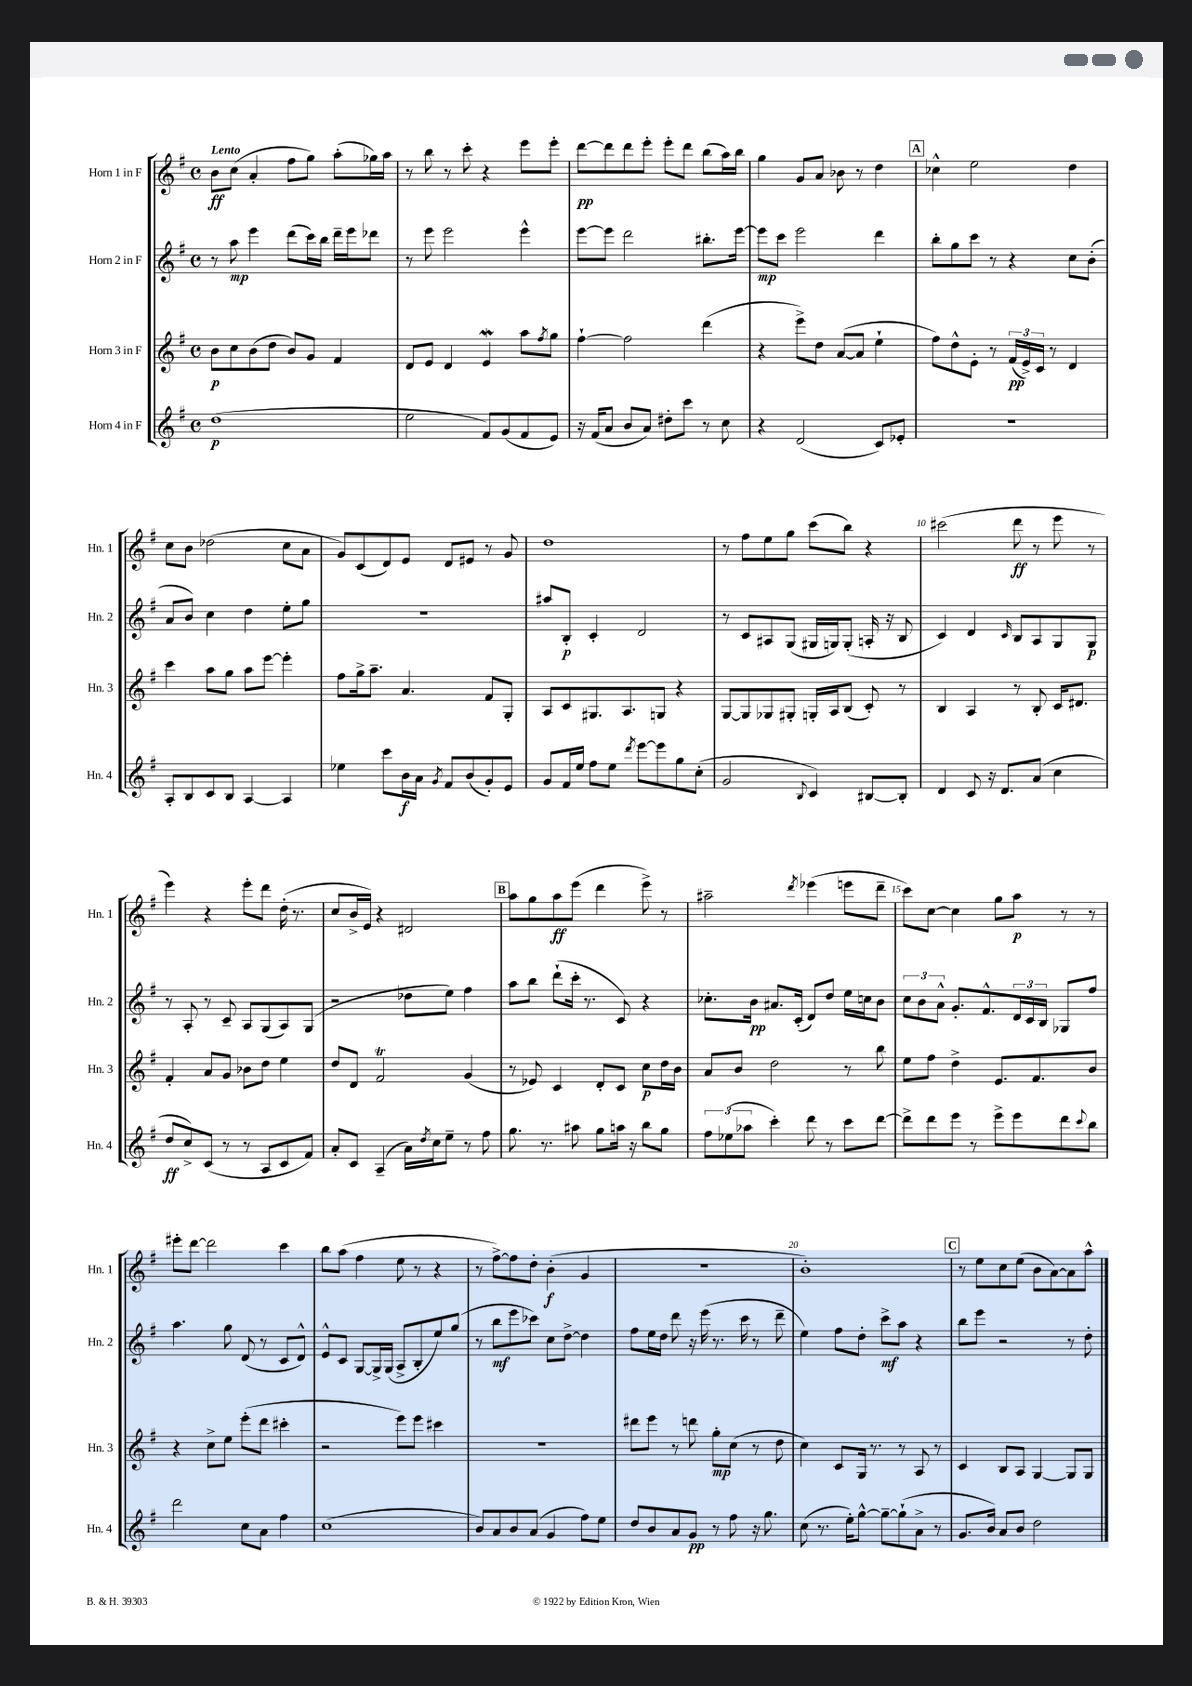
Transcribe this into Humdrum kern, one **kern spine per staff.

**kern	**dynam	**kern	**dynam	**kern	**dynam	**kern	**dynam
*part4	*part4	*part3	*part3	*part2	*part2	*part1	*part1
*staff4	*staff4	*staff3	*staff3	*staff2	*staff2	*staff1	*staff1
*I"Horn 4 in F	*	*I"Horn 3 in F	*	*I"Horn 2 in F	*	*I"Horn 1 in F	*
*I'Hn. 4	*	*I'Hn. 3	*	*I'Hn. 2	*	*I'Hn. 1	*
*clefG2	*	*clefG2	*	*clefG2	*	*clefG2	*
*k[f#]	*	*k[f#]	*	*k[f#]	*	*k[f#]	*
*M4/4	*	*M4/4	*	*M4/4	*	*M4/4	*
*met(c)	*	*met(c)	*	*met(c)	*	*met(c)	*
=1	=1	=1	=1	=1	=1	=1	=1
!	!	!	!	!	!	!LO:TX:a:B:t=Lento	!
(1dd	p	8b\L	p	8r	.	8b\L	ff
.	.	8cc\	.	8aa\	mp	(8cc\J	.
.	.	(8b\	.	4eee\	.	4a'/	.
.	.	8dd\J	.	.	.	.	.
.	.	8b/L)	.	(8ddd\L	.	8ff#\L	.
.	.	8g/J	.	16ccc\L)	.	8gg\J)	.
.	.	.	.	16bb\JJ	.	.	.
.	.	4f#/	.	16ddd~\LL	.	(8aa'\L	.
.	.	.	.	16eee\J	.	.	.
.	.	.	.	8ddd-X\J	.	16gg-X\L)	.
.	.	.	.	.	.	16aa\JJ	.
=2	=2	=2	=2	=2	=2	=2	=2
2ee\	.	8d/L	.	8r	.	8r	.
.	.	8e/J	.	8eee\	.	8bb\	.
.	.	4d/	.	2eee\	.	8r	.
.	.	.	.	.	.	8ccc'\	.
8f#/L)	.	4eW/	.	.	.	4r	.
(8g/	.	.	.	.	.	.	.
8f#/	.	8aa\L	.	4eee^^\	.	8eee\L	.
.	.	8qff#/	.	.	.	.	.
8e/J)	.	8gg\J	.	.	.	8eee'\J	.
=3	=3	=3	=3	=3	=3	=3	=3
16r	.	[4ff#`\	.	[8eee\L	.	[8ddd\L	pp
(16f#/KL	.	.	.	.	.	.	.
8a/J	.	.	.	8eee\J]	.	8ddd\]	.
8b/L	.	2ff#\]	.	2ddd\	.	8ddd\	.
8a/J)	.	.	.	.	.	8eee'\J	.
8dd#X'\L	.	.	.	.	.	8eee'\L	.
8ccc\J	.	.	.	.	.	8ddd\J	.
8r	.	(4ddd\	.	8.bb#X'\L	.	(8bb\L	.
8cc\	.	.	.	.	.	16aa\L)	.
.	.	.	.	[16eee\Jk	.	16bb\JJ	.
=4	=4	=4	=4	=4	=4	=4	=4
4r	.	4r	.	8eee\L]	mp	4gg\	.
.	.	.	.	8ccc\J	.	.	.
(2d/	.	8eee^\L)	.	2eee\	.	8g/L	.
.	.	8dd\J	.	.	.	8a/J	.
.	.	([8a/L	.	.	.	8b-X\	.
.	.	8a/J]	.	.	.	8r	.
8c/L)	.	4ee`\	.	4ddd\	.	4dd\	.
8e-X'/J	.	.	.	.	.	.	.
!!LO:REH:place=s1:t=A
=5	=5	=5	=5	=5	=5	=5	=5
1r	.	8ff#\L)	.	8bb'\L	.	4cc-X^^\	.
.	.	8dd^^\	.	8gg\	.	.	.
.	.	8e'\J	.	8ccc\J	.	2ee\	.
.	.	8r	.	8r	.	.	.
.	.	(24f#/LL	pp	4r	.	.	.
.	.	24e^/)	.	.	.	.	.
.	.	24c/JJ	.	.	.	.	.
.	.	8r	.	.	.	.	.
.	.	4d/	.	8cc\L	.	4dd\	.
.	.	.	.	(8b'\J	.	.	.
!!LO:LB:g=z
=6	=6	=6	=6	=6	=6	=6	=6
8A'/L	.	4ccc\	.	8a/L	.	8cc\L	.
8B/	.	.	.	8b/J)	.	8b\J	.
8c/	.	8aa\L	.	4cc\	.	(2dd-X\	.
8B/J	.	8gg\J	.	.	.	.	.
[4A/	.	8aa\L	.	4dd\	.	.	.
.	.	[8eee\J	.	.	.	.	.
4A/]	.	4eee'\]	.	8ee'\L	.	8cc\L	.
.	.	.	.	8gg\J	.	8a\J	.
=7	=7	=7	=7	=7	=7	=7	=7
4ee-X\	.	8ff#\L	.	1r	.	8g/L)	.
.	.	16gg^\k	.	.	.	(8c/	.
.	.	8.aa~\J	.	.	.	.	.
8ccc\L	.	.	.	.	.	8d/)	.
16b\L	f	4.a/	.	.	.	8e/J	.
16a\JJ	.	.	.	.	.	.	.
8qg/	.	.	.	.	.	.	.
8f#/L	.	.	.	.	.	8d/L	.
(8b/	.	.	.	.	.	8e#X/J	.
8g'/)	.	8f#/L	.	.	.	8r	.
8e/J	.	8G'/J	.	.	.	8g/	.
=8	=8	=8	=8	=8	=8	=8	=8
8g/L	.	8A/L	.	8aa#X/L	.	1dd	.
16f#/L	.	8c/	.	8B'/J	p	.	.
16ee/JJ	.	.	.	.	.	.	.
8ff#\L	.	8.G#X/	.	4c'/	.	.	.
8ee\J	.	.	.	.	.	.	.
.	.	8.A/	.	.	.	.	.
8qddd/	.	.	.	.	.	.	.
[8eee\L	.	.	.	2d/	.	.	.
8eee\]	.	8Gn/J	.	.	.	.	.
8gg\	.	4r	.	.	.	.	.
(8cc'\J	.	.	.	.	.	.	.
=9	=9	=9	=9	=9	=9	=9	=9
2g/	.	[8G/L	.	8r	.	8r	.
.	.	8G/]	.	8c/L	.	8ff#\L	.
.	.	8G-X/	.	8A#X/	.	8ee\	.
.	.	8G#X'/J	.	(8G/J	.	8gg\J	.
8qqB/	.	.	.	.	.	.	.
4c/)	.	16Gn'/LL	.	16G#X/LL	.	(8ccc\L	.
.	.	16A/J	.	16Gn/J)	.	.	.
.	.	(8B/J	.	(8G'/J	.	8bb\J)	.
[8B#X/L	.	8c'/)	.	16An'/	.	4r	.
.	.	.	.	16r	.	.	.
8B#'/J]	.	8r	.	8B/	.	.	.
=10	=10	=10	=10	=10	=10	=10	=10
4d/	.	4B/	.	4c/)	.	(2ccc#X\	.
8c/	.	4A/	.	4d/	.	.	.
16r	.	.	.	.	.	.	.
8.d/L	.	.	.	.	.	.	.
.	.	.	.	16qqc/	.	.	.
.	.	8r	.	8B/L	.	8ddd\	ff
(8a/J	.	8B'/	.	8A/	.	8r	.
4cc\	.	16c/KL	.	8G/	.	8eee\	.
.	.	8.d#X/J	.	.	.	.	.
.	.	.	.	8G/J	p	8r	.
!!LO:LB:g=z
=11	=11	=11	=11	=11	=11	=11	=11
8dd/L	ff	4f#'/	.	8r	.	4eee\)	.
8cc^/)	.	.	.	8A'/	.	.	.
(8c/J	.	8a/L	.	8r	.	4r	.
8r	.	8g/J	.	8c~/	.	.	.
8r	.	8b-X\L	.	8A/L	.	8eee'\L	.
8A/L	.	8dd\J	.	(8G/	.	8ddd\J	.
8c/	.	4ee\	.	8A/)	.	(16dd'\	.
.	.	.	.	.	.	8.r	.
8f#/J)	.	.	.	(8G/J	.	.	.
=12	=12	=12	=12	=12	=12	=12	=12
8a'/L	.	8dd/L	.	2r	.	8cc/L	.
8c/J	.	8d/J	.	.	.	16b^/L	.
.	.	.	.	.	.	16e/JJ)	.
(4A~/	.	2f#t/	.	.	.	4r	.
16a\LL)	.	.	.	8dd-X\L	.	2d#X/	.
8qdd/	.	.	.	.	.	.	.
16cc\J	.	.	.	.	.	.	.
8ee~\J	.	.	.	8ee\J)	.	.	.
8r	.	(4g/	.	4ff#\	.	.	.
8ff#\	.	.	.	.	.	.	.
!!LO:REH:place=s1:t=B
=13	=13	=13	=13	=13	=13	=13	=13
8.gg\	.	8r	.	8aa\L	.	8aa\L	.
.	.	8e-X/)	.	8bb\J	.	8gg\	.
8.r	.	.	.	.	.	.	.
.	.	4c/	.	(8ddd`\L	.	8aa\	ff
8aa#X\	.	.	.	16ccc'\Jk	.	(8eee\J	.
.	.	.	.	8.r	.	.	.
8gg\L	.	8d'/L	.	.	.	4ddd\	.
16aan\Jk	.	8c/J	.	8c/)	.	.	.
16r	.	.	.	.	.	.	.
8bb\L	.	8cc\L	p	4r	.	8eee^\)	.
8gg\J	.	16dd\L	.	.	.	8r	.
.	.	16b\JJ	.	.	.	.	.
=14	=14	=14	=14	=14	=14	=14	=14
12ff#\L	.	8a/L	.	8.cc-X'\L	.	2aa#X~\	.
(12ee-X\	.	.	.	.	.	.	.
.	.	8b/J	.	.	.	.	.
12aa-X\J	.	.	.	.	.	.	.
.	.	.	.	16b\Jk	pp	.	.
4ccc'\)	.	2dd\	.	8.a#X/L	.	.	.
.	.	.	.	(16c'/Jk	.	.	.
.	.	.	.	.	.	8qddd/	.
8ddd\	.	.	.	8d/L)	.	(4eee-X\	.
8r	.	.	.	8dd/J	.	.	.
8ccc\L	.	8r	.	16ee\LL	.	8eeen\L	.
.	.	.	.	16ccn\J	.	.	.
[8ddd\J	.	8bb\	.	8b\J	.	8ddd~\J	.
=15	=15	=15	=15	=15	=15	=15	=15
8ddd^\L]	.	8ee\L	.	12cc\L	.	8ccc\L)	.
.	.	.	.	12b\	.	.	.
8ddd\	.	8ff#\J	.	.	.	[8cc\J	.
.	.	.	.	12a^^\J	.	.	.
8eee\J	.	4dd^\	.	8.g'/L	.	4cc\]	.
8r	.	.	.	.	.	.	.
.	.	.	.	8.f#^^/	.	.	.
8eee^\L	.	8.e/L	.	.	.	8gg\L	.
8eee\	.	.	.	24d/L	.	8aa\J	p
.	.	.	.	24c/	.	.	.
.	.	8.f#/	.	.	.	.	.
.	.	.	.	24B/JJ	.	.	.
8ddd\	.	.	.	8G-X/L	.	8r	.
8qqccc/	.	.	.	.	.	.	.
8bb\J	.	8b/J	.	8ff#/J	.	8r	.
!!LO:LB:g=z
=16	=16	=16	=16	=16	=16	=16	=16
2ddd\	.	4r	.	4.aa\	.	8eee#X'\L	.
.	.	.	.	.	.	[8ddd\J	.
.	.	8cc^\L	.	.	.	2ddd\]	.
.	.	8ee\J	.	8gg\	.	.	.
8cc\L	.	(8eee'\L	.	(8d/	.	.	.
8a\J	.	8ddd\J	.	8r	.	.	.
4ff#\	.	4ccc#X'\	.	8c/L	.	4ccc\	.
.	.	.	.	8d^^/J)	.	.	.
=17	=17	=17	=17	=17	=17	=17	=17
(1cc	.	2r	.	8e^^/L	.	8bb\L	.
.	.	.	.	8c/J	.	(8aa\J	.
.	.	.	.	[8G/L	.	4ff#\	.
.	.	.	.	16G^/L]	.	.	.
.	.	.	.	(16G/JJ	.	.	.
.	.	8eee\L)	.	8A^/L	.	8ee\	.
.	.	8eee\J	.	8B'/	.	8r	.
.	.	4ccc#X\	.	8ee/)	.	4r	.
.	.	.	.	(8gg/J	.	.	.
=18	=18	=18	=18	=18	=18	=18	=18
8b/L)	.	1r	.	8r	.	8r	.
8a/	.	.	.	8bb\L	mf	[8ff#^\L)	.
8b/	.	.	.	8eee\	.	8ff#\]	.
(8a/J	.	.	.	8ccc-X\J)	.	8dd'\J	.
4g/	.	.	.	8cc\L	.	(4b'\	f
.	.	.	.	[8dd^\J	.	.	.
8ff#\L)	.	.	.	4dd\]	.	4g/	.
8ee\J	.	.	.	.	.	.	.
=19	=19	=19	=19	=19	=19	=19	=19
8dd/L	.	8ddd#X\L	.	8ff#\L	.	1r	.
8b/	.	8eee\J	.	16ee\L	.	.	.
.	.	.	.	16dd\JJ	.	.	.
8a/	.	8r	.	8ddd\	.	.	.
8g/J	pp	8dddn\	.	16r	.	.	.
.	.	.	.	(16eee\	.	.	.
8r	.	8gg'\L	mp	8.r	.	.	.
8ff#\	.	(8cc\J	.	.	.	.	.
.	.	.	.	16ccc\	.	.	.
16r	.	8r	.	8r	.	.	.
8.gg\	.	.	.	.	.	.	.
.	.	8dd\	.	8ddd~\	.	.	.
=20	=20	=20	=20	=20	=20	=20	=20
(8cc\	.	4cc\)	.	4ee\)	.	1b')	.
8.r	.	.	.	.	.	.	.
.	.	8c/L	.	8ff#\L	.	.	.
16ee'\KL)	.	.	.	.	.	.	.
[8gg^^\J	.	16G/Jk	.	8dd'\J	.	.	.
.	.	8.r	.	.	.	.	.
8gg~\L_	.	.	.	8ccc^\L	mf	.	.
(8gg`\]	.	8r	.	8aa\J	.	.	.
8a^\J	.	8A/	.	4r	.	.	.
8r	.	8r	.	.	.	.	.
!!LO:REH:place=s1:t=C
=21	=21	=21	=21	=21	=21	=21	=21
8.g/L	.	4c/	.	8bb\L	.	8r	.
.	.	.	.	8eee\J	.	8ee\L	.
16b/Jk)	.	.	.	.	.	.	.
8a/L	.	8B/L	.	2r	.	8cc\	.
8b/J	.	8A/J	.	.	.	(8ee\J	.
2dd\	.	[4G/	.	.	.	8b\L	.
.	.	.	.	.	.	[8a\)	.
.	.	8G/L]	.	8r	.	8a\]	.
.	.	8G/J	.	8dd'\	.	8aa^^\J	.
==	==	==	==	==	==	==	==
*-	*-	*-	*-	*-	*-	*-	*-
